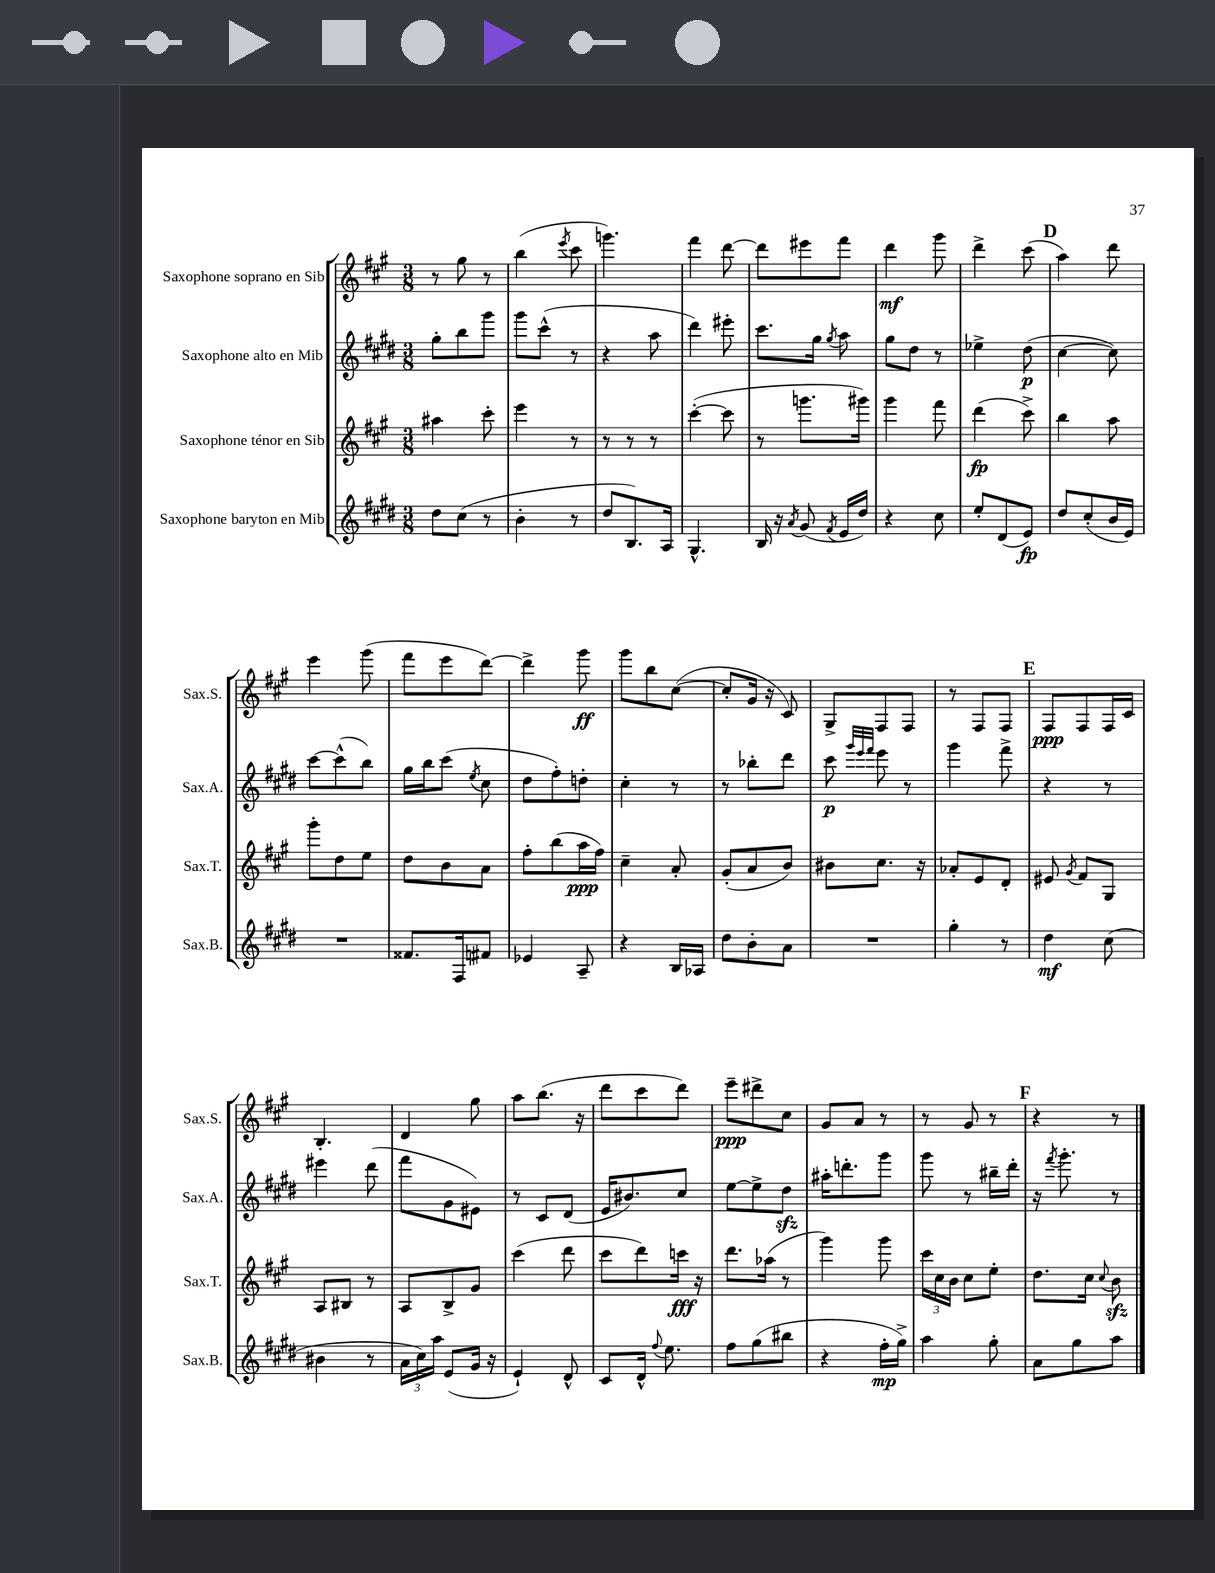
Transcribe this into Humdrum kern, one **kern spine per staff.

**kern	**dynam	**kern	**dynam	**kern	**dynam	**kern	**dynam
*part4	*part4	*part3	*part3	*part2	*part2	*part1	*part1
*staff4	*staff4	*staff3	*staff3	*staff2	*staff2	*staff1	*staff1
*I"Saxophone baryton en Mib	*	*I"Saxophone ténor en Sib	*	*I"Saxophone alto en Mib	*	*I"Saxophone soprano en Sib	*
*I'Sax.B.	*	*I'Sax.T.	*	*I'Sax.A.	*	*I'Sax.S.	*
*clefG2	*	*clefG2	*	*clefG2	*	*clefG2	*
*k[f#c#g#d#]	*	*k[f#c#g#]	*	*k[f#c#g#d#]	*	*k[f#c#g#]	*
*M3/8	*	*M3/8	*	*M3/8	*	*M3/8	*
=72	=72	=72	=72	=72	=72	=72	=72
8dd#\L	.	4aa#X\	.	8gg#'\L	.	8r	.
(8cc#\J	.	.	.	8bb\	.	8gg#\	.
8r	.	8ccc#'\	.	8ggg#\J	.	8r	.
=73	=73	=73	=73	=73	=73	=73	=73
4b'\	.	4eee\	.	8ggg#\L	.	(4bb\	.
.	.	.	.	(8ccc#^^\J	.	.	.
.	.	.	.	.	.	8qeee/	.
8r	.	8r	.	8r	.	8ccc#\	.
=74	=74	=74	=74	=74	=74	=74	=74
8dd#/L	.	8r	.	4r	.	4.gggn\)	.
8.B/)	.	8r	.	.	.	.	.
.	.	8r	.	8aa\	.	.	.
16A/Jk	.	.	.	.	.	.	.
=75	=75	=75	=75	=75	=75	=75	=75
4.G#^^/	.	([4ccc#'\	.	4ddd#\)	.	4fff#\	.
.	.	8ccc#\]	.	8eee#X'\	.	[8ddd\	.
=76	=76	=76	=76	=76	=76	=76	=76
16B/	.	8r	.	8.ccc#\L	.	8ddd\L]	.
16r	.	.	.	.	.	.	.
8qa/	.	.	.	.	.	.	.
(8g#/	.	8.gggn\L	.	.	.	8eee#X\	.
.	.	.	.	16gg#\Jk	.	.	.
8qf#/	.	.	.	8qgg#/	.	.	.
16e/LL	.	.	.	8aa\	.	8fff#\J	.
16dd#/JJ)	.	16ggg#X\Jk)	.	.	.	.	.
=77	=77	=77	=77	=77	=77	=77	=77
4r	.	4ggg#\	.	8gg#\L	.	4ddd\	mf
.	.	.	.	8dd#\J	.	.	.
8cc#\	.	8fff#\	.	8r	.	8ggg#\	.
=78	=78	=78	=78	=78	=78	=78	=78
8ee'/L	.	(4ddd\	fp	4ee-X^\	.	4ddd^\	.
(8d#/	.	.	.	.	.	.	.
8e/J)	fp	8ccc#^\)	.	(8dd#\	p	(8ccc#\	.
!!LO:REH:place=s1:t=D
=79	=79	=79	=79	=79	=79	=79	=79
8dd#/L	.	4bb\	.	[4cc#\	.	4aa\)	.
(8cc#'/	.	.	.	.	.	.	.
16b/L	.	8aa\	.	8cc#\])	.	8ddd\	.
16e/JJ)	.	.	.	.	.	.	.
!!LO:LB:g=z
=80	=80	=80	=80	=80	=80	=80	=80
4.r	.	8ggg#'\L	.	[8ccc#\L	.	4eee\	.
.	.	8dd\	.	(8ccc#^^\]	.	.	.
.	.	8ee\J	.	8bb\J)	.	(8ggg#\	.
=81	=81	=81	=81	=81	=81	=81	=81
8.f##X/L	.	8dd\L	.	16gg#\LL	.	8fff#\L	.
.	.	.	.	16bb\J	.	.	.
.	.	8b\	.	(8ccc#\J	.	8eee\	.
16F#/k	.	.	.	.	.	.	.
.	.	.	.	8qee/	.	.	.
8f#X/J	.	8a\J	.	8cc#\	.	[8ddd\J)	.
=82	=82	=82	=82	=82	=82	=82	=82
4e-X/	.	8ff#'\L	.	8dd#\L	.	4ddd^\]	.
.	.	(8bb\	.	8ff#'\)	.	.	.
8A~/	.	16aa\L	ppp	8ddn'\J	.	8ggg#\	ff
.	.	16ff#\JJ)	.	.	.	.	.
=83	=83	=83	=83	=83	=83	=83	=83
4r	.	4cc#~\	.	4cc#'\	.	8ggg#\L	.
.	.	.	.	.	.	8bb\	.
16B/LL	.	8a'/	.	8r	.	([8cc#\J	.
16A-X/JJ	.	.	.	.	.	.	.
=84	=84	=84	=84	=84	=84	=84	=84
8dd#\L	.	(8g#'/L	.	8r	.	8cc#'/L]	.
8b'\	.	8a/	.	8bb-X'\L	.	16g#/Jk	.
.	.	.	.	.	.	16r	.
8a\J	.	8b/J)	.	8ddd#\J	.	8c#/)	.
=85	=85	=85	=85	=85	=85	=85	=85
4.r	.	8b#X\L	.	8ccc#\	p	8G#^/L	.
.	.	.	.	32qqggg#/LLL	.	.	.
.	.	.	.	32qqeee/	.	.	.
.	.	.	.	32qqfff#/JJJ	.	.	.
.	.	8.cc#\J	.	8eee\	.	8F#/	.
.	.	.	.	8r	.	8F#/J	.
.	.	16r	.	.	.	.	.
=86	=86	=86	=86	=86	=86	=86	=86
4gg#'\	.	8a-X'/L	.	4ggg#\	.	8r	.
.	.	8e/	.	.	.	8F#/L	.
8r	.	8d'/J	.	8fff#^\	.	8F#/J	.
!!LO:REH:place=s1:t=E
=87	=87	=87	=87	=87	=87	=87	=87
4dd#\	mf	8e#X/	.	4r	.	8F#/L	ppp
.	.	8qg#/	.	.	.	.	.
.	.	8f#/L	.	.	.	8F#/	.
(8cc#\	.	8G#/J	.	8r	.	16F#/L	.
.	.	.	.	.	.	16c#/JJ	.
!!LO:LB:g=z
=88	=88	=88	=88	=88	=88	=88	=88
4b#X\	.	8A/L	.	4eee#X\	.	4.B'/	.
.	.	8B#X/J	.	.	.	.	.
8r	.	8r	.	(8ddd#\	.	.	.
=89	=89	=89	=89	=89	=89	=89	=89
24a\LL	.	8A/L	.	8fff#\L	.	4d/	.
24cc#\)	.	.	.	.	.	.	.
24aa\JJ	.	.	.	.	.	.	.
(8e/L	.	8B^/	.	8g#\	.	.	.
16g#/Jk	.	8g#/J	.	8e#X\J)	.	8gg#\	.
16r	.	.	.	.	.	.	.
=90	=90	=90	=90	=90	=90	=90	=90
4e`/)	.	(4ccc#\	.	8r	.	8aa\L	.
.	.	.	.	8c#/L	.	(8.bb\J	.
8d#^^/	.	8ddd\	.	(8d#/J	.	.	.
.	.	.	.	.	.	16r	.
=91	=91	=91	=91	=91	=91	=91	=91
8c#/L	.	8ccc#\L	.	16e/KL	.	8ddd\L	.
.	.	.	.	8.b#X/)	.	.	.
16d#^^/Jk	.	8ddd\)	.	.	.	8ccc#\	.
8qqff#/	.	.	.	.	.	.	.
8.ee\	.	.	.	.	.	.	.
.	.	16cccn\Jk	fff	8cc#/J	.	8ddd\J)	.
.	.	16r	.	.	.	.	.
=92	=92	=92	=92	=92	=92	=92	=92
8ff#\L	.	8.ddd\L	.	[8ee\L	.	8eee~\L	ppp
(8gg#\	.	.	.	8ee^\]	.	8ddd#X^\	.
.	.	(16aa-X\Jk	.	.	.	.	.
8bb#X\J	.	8r	.	8dd#zz\J	.	8cc#\J	.
=93	=93	=93	=93	=93	=93	=93	=93
4r	.	4ggg#\)	.	16aa#X'\KL	.	8g#/L	.
.	.	.	.	8.dddn'\	.	.	.
.	.	.	.	.	.	8a/J	.
16ff#'\LL	mp	8ggg#\	.	8ggg#\J	.	8r	.
16gg#^\JJ)	.	.	.	.	.	.	.
=94	=94	=94	=94	=94	=94	=94	=94
4aa\	.	24ccc#\LL	.	8ggg#\	.	8r	.
.	.	24cc#\	.	.	.	.	.
.	.	24b\JJ	.	.	.	.	.
.	.	8cc#\L	.	8r	.	8g#/	.
8gg#'\	.	8ee'\J	.	16bb#X~\LL	.	8r	.
.	.	.	.	16ddd#'\JJ	.	.	.
!!LO:REH:place=s1:t=F
=95	=95	=95	=95	=95	=95	=95	=95
8a\L	.	8.dd\L	.	16r	.	4r	.
.	.	.	.	8qfff#/	.	.	.
.	.	.	.	8.ggg#'\	.	.	.
8gg#\	.	.	.	.	.	.	.
.	.	16cc#\Jk	.	.	.	.	.
.	.	8qqcc#/	.	.	.	.	.
8aa\J	.	8bzz\	.	8r	.	8r	.
==	==	==	==	==	==	==	==
*-	*-	*-	*-	*-	*-	*-	*-
